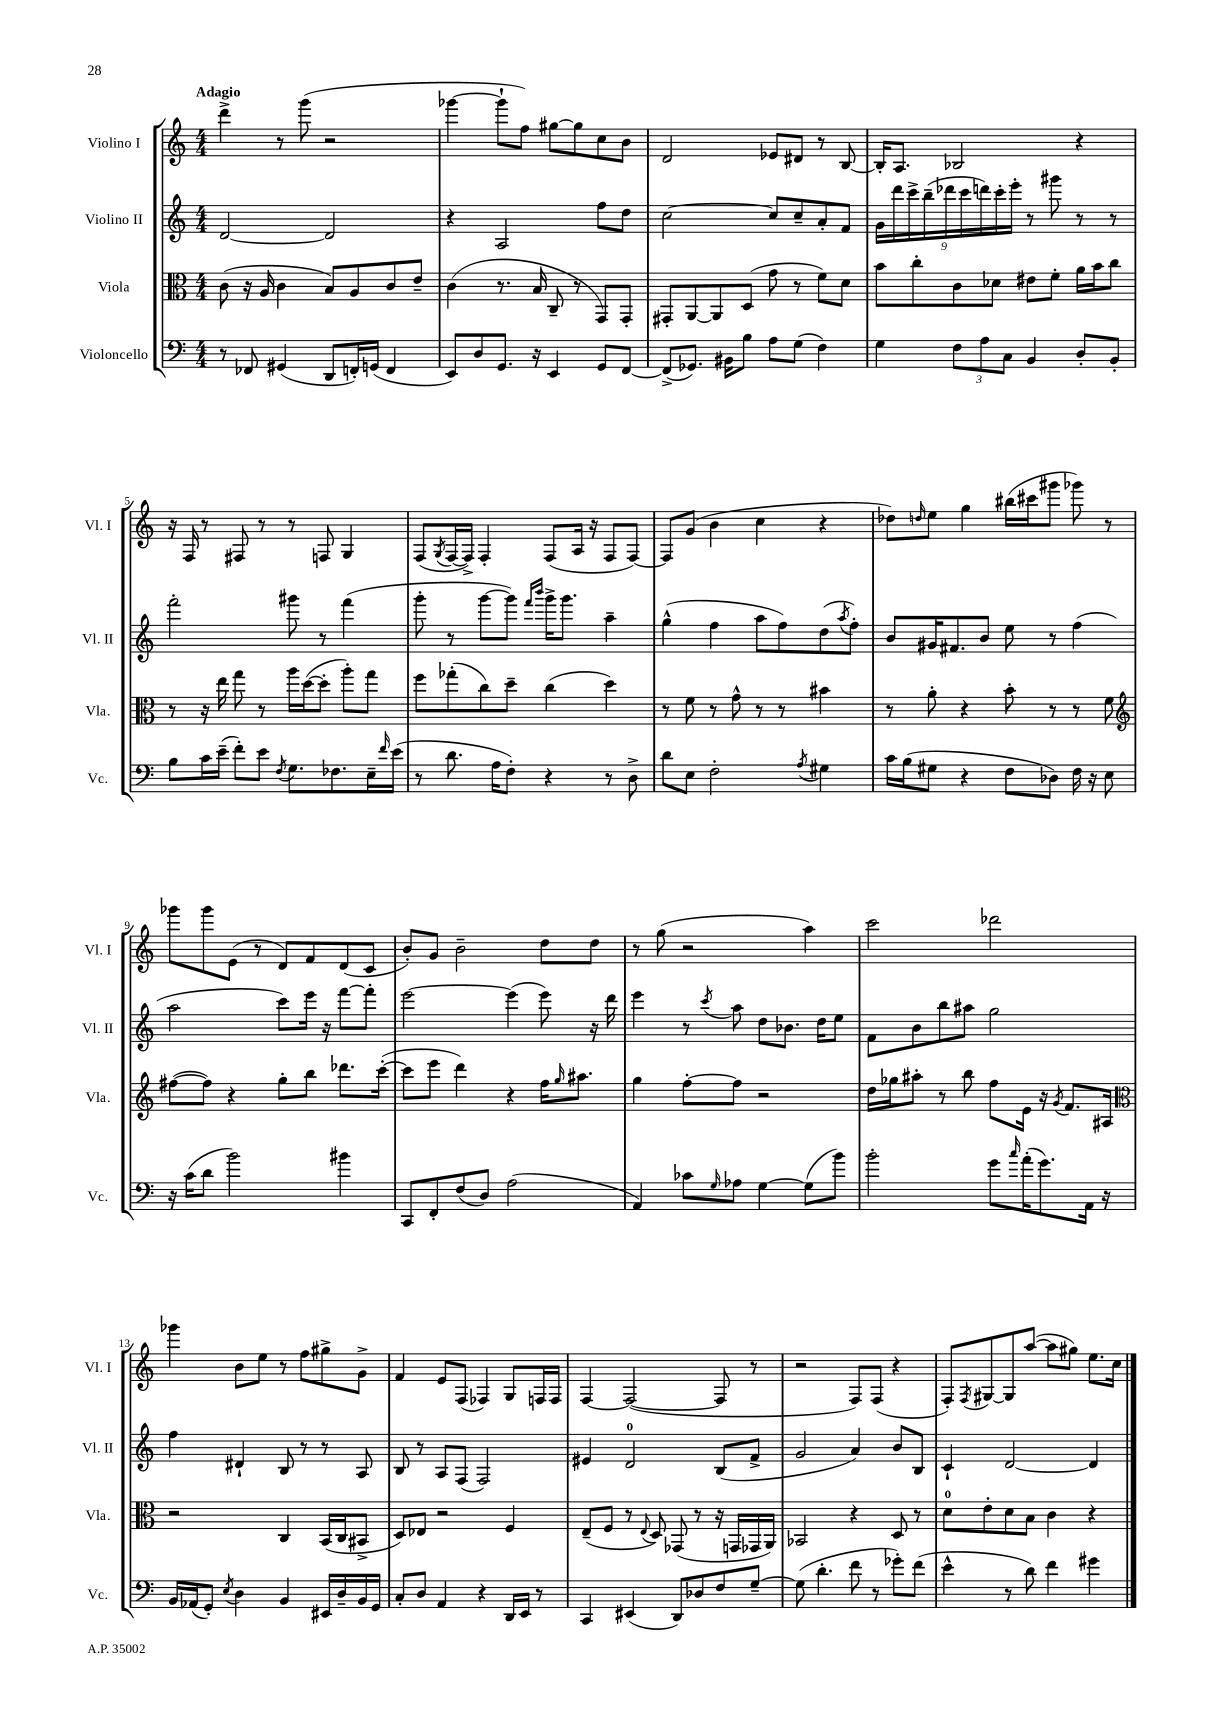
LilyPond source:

<<
\new StaffGroup <<
\new Staff = "s0" \with { instrumentName = "Violino I" shortInstrumentName = "Vl. I" } {
    \clef treble \key c \major \numericTimeSignature \time 4/4 \tempo "Adagio"
    d'''4-> r8 g'''8( r2 |
    ges'''4~ ges'''8-! f''8) gis''8~ gis''8 c''8 b'8 |
    d'2 ees'8 dis'8 r8 b8~ |
    b16-. a8. bes2 r4 |
    r16 f16 r8 fis8 r8 r8 f8 g4 |
    f8( \acciaccatura { g8 } f16~ f16->) f4-. f8( a16 r16 f8 f8~) |
    f8 g'8( b'4 c''4 r4 |
    des''8) \grace { d''16 } e''8 g''4 bis''16( cis'''16 gis'''8 ges'''8) r8 |
    ges'''8 ges'''8 e'8( r8 d'8) f'8 d'8( c'8 |
    b'8-.) g'8 b'2-- d''8 d''8 |
    r8 g''8( r2 a''4) |
    c'''2 des'''2 |
    ges'''4 b'8 e''8 r8 f''8 gis''8-> g'8-> |
    f'4 e'8 f8( fes4) g8 f16 f16 |
    f4~ f2~( f8 r8 |
    r2 f8) f8( r4 |
    f8-.) \acciaccatura { f8 } gis8~ gis8 a''8~( a''8 gis''8) e''8. c''16 \bar "|." |
}
\new Staff = "s1" \with { instrumentName = "Violino II" shortInstrumentName = "Vl. II" } {
    \clef treble \key c \major \numericTimeSignature \time 4/4
    d'2~ d'2 |
    r4 a2 f''8 d''8 |
    c''2~ c''8 c''8-- a'8-. f'8 |
    \tuplet 9/8 { g'16 d'''16 c'''16-> b''16--( des'''16 c'''16 d'''16) c'''16-. e'''16-. } r8 gis'''8 r8 r8 |
    f'''2-. gis'''8 r8 f'''4( |
    g'''8-. r8 g'''8~ g'''8) \grace { f'''16 b'''16 } g'''16-> g'''8. a''4-- |
    g''4-^( f''4 a''8 f''8) d''8( \acciaccatura { a''8 } f''8-.) |
    b'8 gis'16 fis'8. b'8 e''8 r8 f''4( |
    a''2 c'''8) e'''16 r16 f'''8~ f'''8-. |
    e'''2~ e'''4( e'''8) r16 d'''16 |
    e'''4 r8 \acciaccatura { c'''8 } a''8 d''8 bes'8. d''16 e''8 |
    f'8 b'8 b''8 ais''8 g''2 |
    f''4 dis'4-! b8 r8 r8 a8 |
    b8 r8 a8 f8( f2) |
    eis'4 d'2-0 b8( f'8-> |
    g'2 a'4) b'8 b8 |
    c'4-! d'2~ d'4 \bar "|." |
}
\new Staff = "s2" \with { instrumentName = "Viola" shortInstrumentName = "Vla." } {
    \clef alto \key c \major \numericTimeSignature \time 4/4
    c'8( r16 a16 c'4 b8) a8 c'8 e'8-- |
    c'4( r8. b16 c8-- r8 g,8) g,8-. |
    gis,8-. a,8~ a,8 d8( g'8 r8 f'8) d'8 |
    b'8 c''8-. c'8 des'8 eis'8 f'8-. a'16 b'16 c''8 |
    r8 r16 e''16 g''8 r8 a''16 d''16~( d''8-. a''8-.) g''8 |
    f''8 ges''8-.( c''8) d''8-- c''4( d''4) |
    r8 f'8 r8 g'8-^ r8 r8 bis'4 |
    r8 a'8-. r4 b'8-. r8 r8 f'8 |
    \clef treble fis''8~( fis''8) r4 g''8-. b''8 des'''8. c'''16~-.( |
    c'''8 e'''8 d'''4) r4 f''16 \grace { g''16 } ais''8. |
    g''4 f''8~-. f''8 r2 |
    d''16 ges''16 ais''8-. r8 b''8 f''8 e'16 r16 \acciaccatura { g'8 } f'8. ais16 |
    \clef alto r2 c4 b,16( c16 bis,8-> |
    d8) ees8 r2 f4 |
    e8--( f8 r8 \appoggiatura { e8 } d8) ges,8( r8 r16 g,16 ges,16 a,16) |
    bes,2 r4 d8 r8 |
    d'8-0 e'8-. d'8 b8 c'4 r4 \bar "|." |
}
\new Staff = "s3" \with { instrumentName = "Violoncello" shortInstrumentName = "Vc." } {
    \clef bass \key c \major \numericTimeSignature \time 4/4
    r8 fes,8 gis,4( d,8 f,16-.) g,16( f,4 |
    e,8) d8 g,8. r16 e,4 g,8 f,8~ |
    f,8->( ges,8.) bis,16 b8 a8 g8( f4) |
    g4 \tuplet 3/2 { f8 a8 c8 } b,4 d8-. b,8-. |
    b8 c'16 e'16--( f'8-.) e'8 \acciaccatura { f8 } g8. fes8. e16-- \grace { f'16 } e'16( |
    r8 d'8. a16 f8-.) r4 r8 d8-> |
    d'8 e8 f2-. \acciaccatura { a8 } gis4 |
    c'16 b16( gis8 r4 f8 des8) f16 r16 e8 |
    r16 c'16( d'8 b'2) bis'4 |
    c,8 f,8-. f8( d8) a2( |
    a,4) ces'8 \grace { g16 } aes8 g4~ g8( b'8) |
    b'2-. g'8 \grace { c''16 } a'16-.( g'8.) a,16 r16 |
    b,16 aes,16( g,8-.) \acciaccatura { e8 } d4 b,4 eis,16 d16-- b,16 g,16 |
    c8-. d8 a,4 r4 d,16 e,16 r8 |
    c,4 eis,4( d,8) des8 f8 g8~-- |
    g8( d'4.-. f'8 r8 ges'8-.) f'8( |
    e'4-^ r8 d'8) f'4 gis'4 \bar "|." |
}
>>
>>
